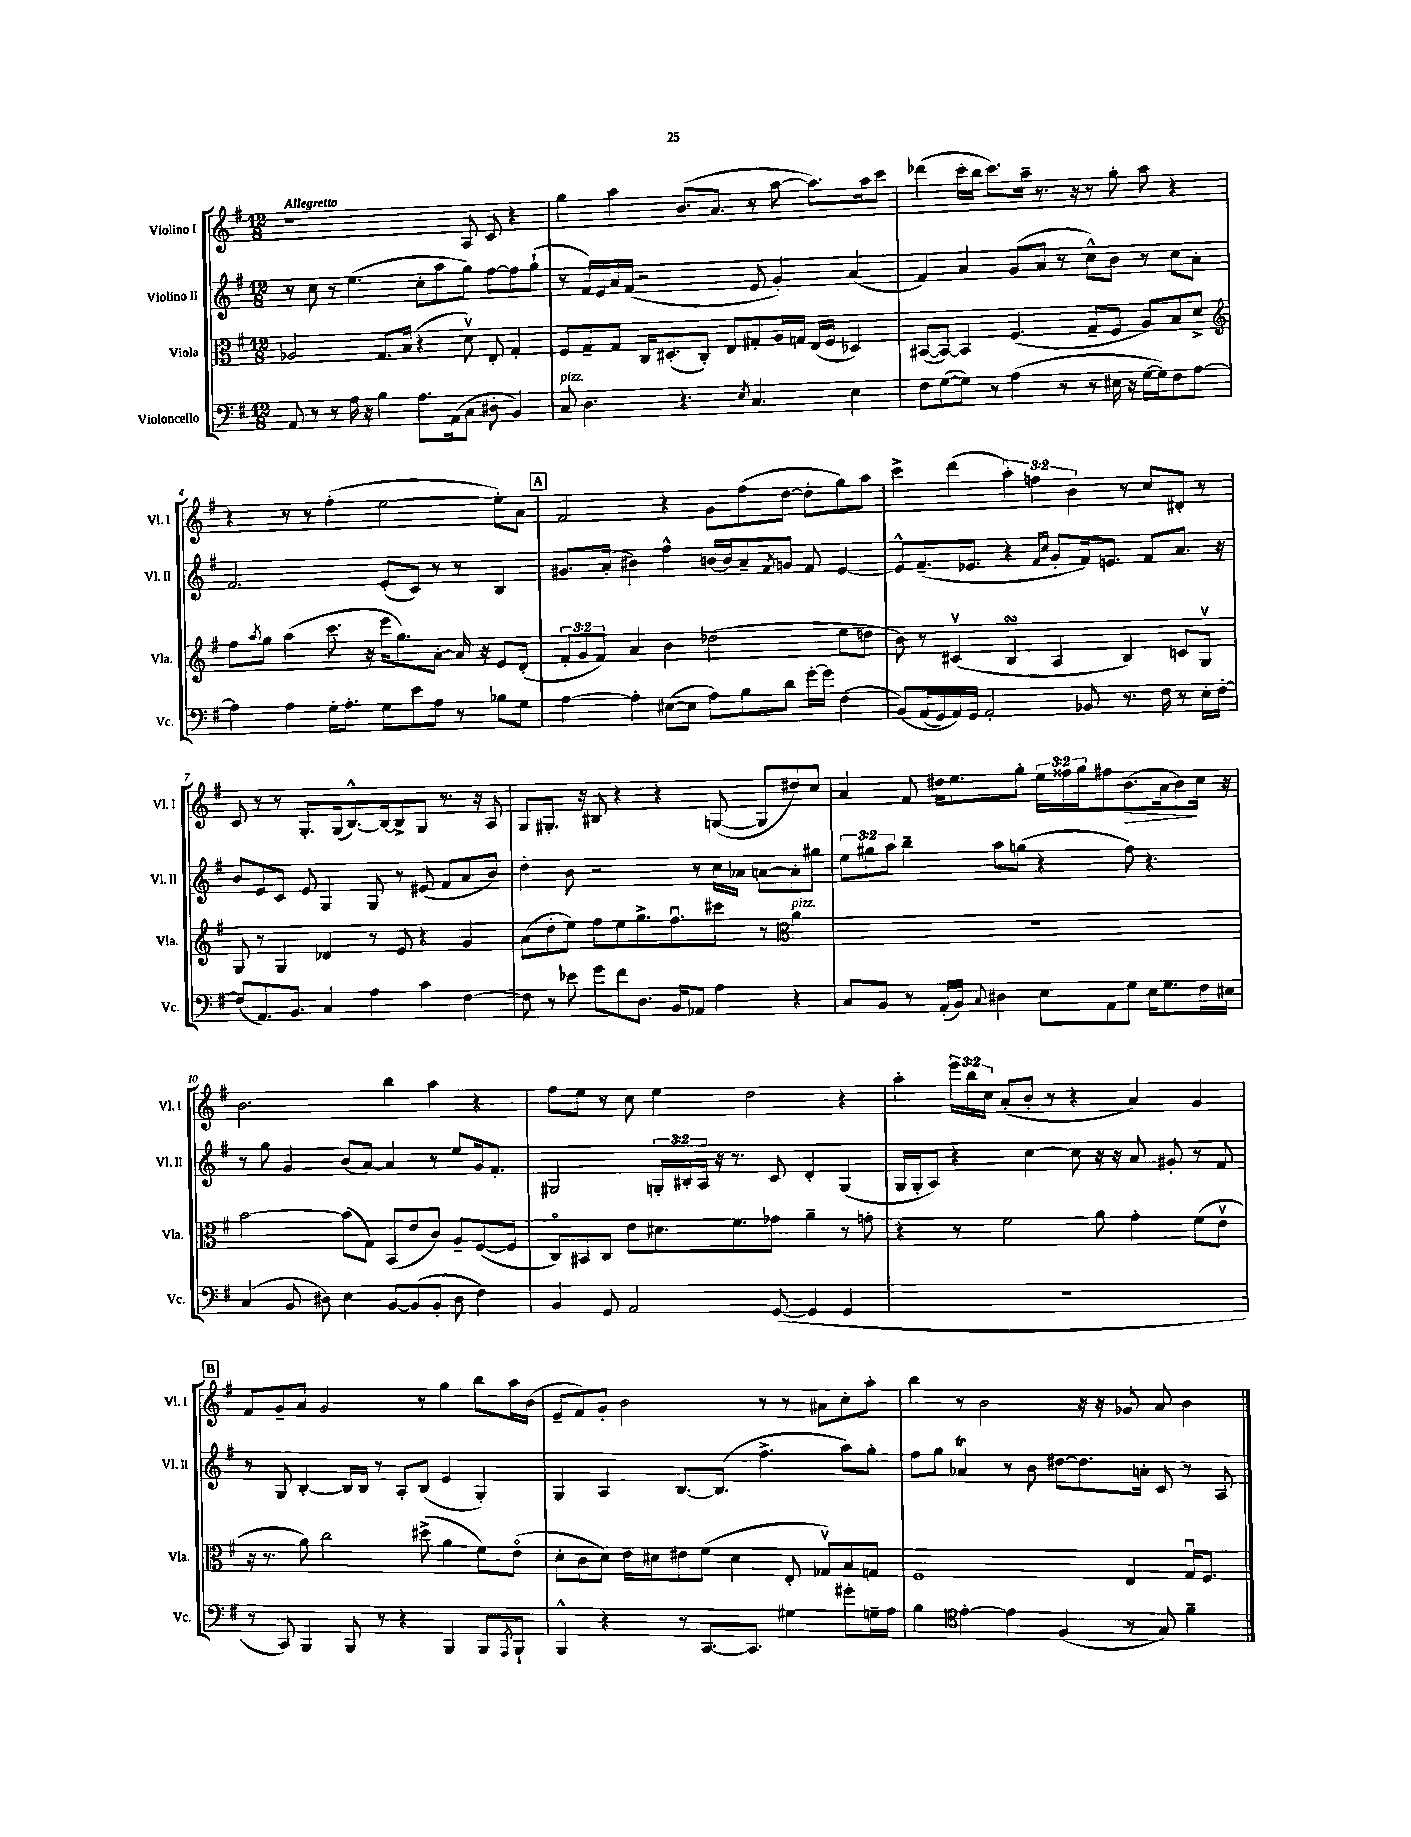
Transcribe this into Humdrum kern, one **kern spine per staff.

**kern	**kern	**kern	**kern	**dynam
*part4	*part3	*part2	*part1	*part1
*staff4	*staff3	*staff2	*staff1	*staff1
*I"Violoncello	*I"Viola	*I"Violino II	*I"Violino I	*
*I'Vc.	*I'Vla.	*I'Vl. II	*I'Vl. I	*
*clefF4	*clefC3	*clefG2	*clefG2	*
*k[f#]	*k[f#]	*k[f#]	*k[f#]	*
*M12/8	*M12/8	*M12/8	*M12/8	*
=1	=1	=1	=1	=1
!	!	!	!LO:TX:a:B:t=Allegretto	!
8AA/	2A-X/	8r	1r	.
8r	.	8cc\	.	.
8r	.	8r	.	.
16A\	.	(4.ee\	.	.
16r	.	.	.	.
4B\	8.G/L	.	.	.
.	(16B/Jk	.	.	.
8.A\L	4r	8cc'\L	.	.
.	.	8aa\	.	.
(16AA\k	.	.	.	.
8C\J	8dv\)	8gg\J)	8A/	.
8D#X'\	8E'/	[8ff#\L	8c/	.
4BB/)	4G'/	8ff#\]	4r	.
.	.	(8gg`\J	.	.
=2	=2	=2	=2	=2
!LO:TX:a:i:t=pizz.	!	!	!	!
8C/	8F#/L	8r	4gg\	.
4.D\	8G~/	16f#/LL)	.	.
.	.	16e/	.	.
.	8G/J	16a/	4aa\	.
.	.	(16f#/JJ	.	.
.	16C/KL	2r	.	.
.	(8.D#X'/	.	.	.
4.r	.	.	(8.b/L	.
.	8C'/J)	.	.	.
.	.	.	8.a/J	.
.	8E/L	.	.	.
8qE/	.	.	.	.
4.C/	8G#X'/	8e/	8r	.
.	16A/L	4g'/)	[8aa\	.
.	16Gn/JJ	.	.	.
.	(16E/LL	.	8.aa\L])	.
.	16F#/JJ	.	.	.
4E\	4D-X/)	(4a/	.	.
.	.	.	16aa\k	.
.	.	.	8ccc\J	.
=3	=3	=3	=3	=3
8F#\L	([8BB#X/L	4f#/)	(4ddd-X\	.
([8G\	8BB#/J_)	.	.	.
8G\J])	4BB#/]	4a/	16ccc'\LL	.
.	.	.	16bb\JJ	.
8r	.	.	8.ccc\L)	.
(4A\	(4.F#/	(8g/L	.	.
.	.	.	16aa~\Jk	.
.	.	8a/J	8.r	.
8r	.	8r	.	.
.	.	.	16r	.
8r	8G~/L	8cc^^\L)	8r	.
16E#X\	8F#/J	8b\J	8gg'\	.
16r	.	.	.	.
[16G\LL	8A/L)	8r	8aa\	.
16G\J])	.	.	.	.
8F#\	8B/	8cc\L	4r	.
[8A\J	8d^/J	8a'\J	.	.
!!LO:LB:g=z
=4	=4	=4	=4	=4
*	*clefG2	*	*	*
4A\]	8ff#\L	2.f#/	4r	.
.	8qaa/	.	.	.
.	8gg\J	.	.	.
4A\	(4aa\	.	8r	.
.	.	.	8r	.
16G'\KL	8.ccc\	.	(4ff#'\	.
8.A'\J	.	.	.	.
.	16r	.	.	.
8G\L	16eee\KL	(8e'/L	[2ee\	.
.	8.gg\)	.	.	.
8e\	.	8c/J)	.	.
8A\J	[8a'\J	8r	.	.
8r	16a/]	8r	.	.
.	16r	.	.	.
8B-X\L	8e/L	4B/	8ee'\L])	.
8G\J	(8d'/J	.	8a\J	.
!!LO:REH:place=s1:t=A
=5	=5	=5	=5	=5
[4A\	12f#'/L	8.g#X/L	2f#/	.
.	12g/	.	.	.
.	12f#/J)	.	.	.
.	.	(16a'/Jk	.	.
4A'\]	4a/	4b#X\)	.	.
([8E#X\L	4b\	4ff#^^\	4r	.
8E#\J]	.	.	.	.
8A\L)	(2dd-X\	(16bn/LL	8g\L	.
.	.	16b/J)	.	.
8B\	.	8a~/	(8ff#\	.
.	.	8qf#/	.	.
8d\J	.	8gn/J	[8dd\J	.
[16g'\LL	.	8f#/	8dd'\L]	.
16g\JJ]	.	.	.	.
(4F#\	8ee\L	[4e/	8gg\)	.
.	8ddn\J	.	8aa\J	.
=6	=6	=6	=6	=6
(8BB/L)	8b\)	8e^^/L]	4ccc^\	.
(16AA/L	8r	(8.f#~/	.	.
16GG/)	.	.	.	.
16AA/)	(4c#Xv/	.	(4ddd\	.
16GG/JJ	.	8.e-X/J	.	.
2AA'/	.	.	.	.
.	4BsSsS/	4r	6aa'\)	.
.	.	.	6ffn\	.
.	.	16qqf#/LL	.	.
.	.	16qqcc/JJ	.	.
.	4A/	8g'/L	.	.
.	.	.	6b\	.
8BB-X/	.	16f#/k)	.	.
.	.	8.en/J	.	.
8.r	4B/)	.	8r	.
.	.	8f#/L	8cc/L	.
16F#\	.	.	.	.
8r	8cn/L	8.a/J	8d#X'/J	.
16E'\LL	8Gv/J	.	8r	.
[16F#'\JJ	.	16r	.	.
!!LO:LB:g=z
=7	=7	=7	=7	=7
(8F#/L]	8G/	8b/L	8c/	.
8.AA/)	8r	8e/	8r	.
.	4G/	8c/J	8r	.
8.BB/J	.	.	.	.
.	.	8e/	8.G'/L	.
4C/	4d-X/	4G/	.	.
.	.	.	(16G/k	.
.	.	.	[8.B^^/)	.
4A\	8r	8G/	.	.
.	.	.	16B/k_	.
.	8e/	8r	8B^/]	.
4c\	4r	(8e#X/	8G/J	.
.	.	8f#/L	8.r	.
[4F#\	4g/	8a/	.	.
.	.	.	16r	.
.	.	8b/J)	8A/	.
=8	=8	=8	=8	=8
8F#\]	(8a\L	4dd'\	8G/L	.
8r	8dd'\	.	8.G#X'/J	.
8e-X\	8ee\J)	8b\	.	.
.	.	.	16r	.
8g\L	8ff#\L	2r	8B#X/	.
8f#\	8ee\	.	4r	.
8.D\J	8.gg^\	.	.	.
.	.	.	4r	.
16BB/KL	8.ff#u\	.	.	.
8AA-X/J	.	8r	.	.
4A\	8ccc#X\J	16cc\LL	([8Gn/	.
.	.	16a-X\JJ	.	.
.	8r	[8an\L	8G/L]	.
*	*clefC3	*	*	*
!	!LO:TX:a:i:t=pizz.	!	!	!
4r	4a\	8a'\]	8dd#X/)	.
.	.	8gg#X\J	8cc/J	.
=9	=9	=9	=9	=9
8C/L	1.r	12ee\L	4a/	.
.	.	12gg#X\	.	.
8BB/J	.	.	.	.
.	.	12aa\J	.	.
8r	.	4bb~\	8f#/	.
(16AA'/LL	.	.	16dd#X\KL	.
16BB/JJ)	.	.	8.ee\	.
8qqC/	.	.	.	.
4D#X\	.	8aa\L	.	.
.	.	(8ggn\J	8gg'\J	.
8E\L	.	4r	24ee\LL	.
.	.	.	24ff##X\	.
.	.	.	24gg\J	.
8AA\	.	.	8ff#X\	.
!	!	!	!	!LO:HP:b
8G\J	.	8ff#\)	(8.b\	>
16E\KL	.	4.r	.	.
8.G\	.	.	16a\k	.
.	.	.	8b\)	.
16F#\L	.	.	16cc\Jk	]
16E#X\JJ	.	.	16r	.
!!LO:LB:g=z
=10	=10	=10	=10	=10
(4C/	[2b\	8r	2.b\	.
.	.	8gg\	.	.
8BB/	.	4g/	.	.
8D#X\)	.	.	.	.
4E\	(8b\L]	(8b/L	.	.
.	8G\J)	[8a/J)	.	.
[8BB/L	(8BB/L	4a/]	4bb\	.
(8BB/]	8e/	.	.	.
8BB'/J	8c/J)	8r	4aa\	.
8D#\	8A~/L	8ee/L	.	.
4F#\)	([8F#/	16g/k	4r	.
.	.	8.f#'/J	.	.
.	8F#/J]	.	.	.
=11	=11	=11	=11	=11
4BB/	8C/L)	2G#X/	8ff#\L	.
.	8BB#X/	.	8ee\J	.
8GG/	8C/J	.	8r	.
2AA/	8e\L	.	8cc\	.
.	8.d#X\	24Gn'/LL	4ee\	.
.	.	24B#X'/	.	.
.	.	24A/JJ	.	.
.	.	16r	.	.
.	8.f#\	8.r	.	.
.	.	.	2dd\	.
([8GG/	8g-X\J	8c/	.	.
4GG/]	4a~\	4d'/	.	.
4GG/	8r	(4G/	4r	.
.	8gn'\	.	.	.
=12	=12	=12	=12	=12
1.r	4r	16G/LL	4aa'\	.
.	.	16G'/J	.	.
.	.	8A/J)	.	.
.	8r	4r	24eee\LL	.
.	.	.	24bb\	.
.	.	.	24cc\JJ	.
.	2f#\	.	(8a'/L	.
.	.	[4cc\	8b'/J	.
.	.	.	8r	.
.	.	8cc\]	4r	.
.	8a\	16r	.	.
.	.	16r	.	.
.	4g'\	8a/	4a/)	.
.	.	8g#X'/	.	.
.	(8f#\L	8r	4g/	.
.	8ev\J	8f#/	.	.
!!LO:LB:g=z
!!LO:REH:place=s1:t=B
=13	=13	=13	=13	=13
8r	16r	8r	8f#/L	.
.	8.r	.	.	.
8CC/)	.	8G/	8g~/	.
4BBB/	8a\)	[4B'/	8a/J	.
.	2cc\	.	2g/	.
8BBB/	.	16B/LL]	.	.
.	.	16B/JJ	.	.
8r	.	8r	.	.
4r	.	8A'/L	.	.
.	(8dd#X^\	(8B/J	8r	.
4BBB/	4a\	4e/	4gg\	.
8BBB/L	8f#\L)	4G'/)	8bb\L	.
8qAAA/	.	.	.	.
8BBB`/J	(8e\J	.	16aa\L	.
.	.	.	(16b\JJ	.
=14	=14	=14	=14	=14
4BBB^^/	8d'\L	4G/	8e~/L	.
.	8c\	.	8f#/)	.
4r	8d\J)	4A/	8g'/J	.
.	16e\LL	.	2b\	.
.	16d#X\J	.	.	.
8r	8e#X\	[8.B/L	.	.
[8.CC/L	(8f#\J	.	.	.
.	.	(8.B/J]	.	.
.	4d#\	.	.	.
8.CC/J]	.	.	.	.
.	.	4.ff#^\	8r	.
4G#X\	8E'/	.	8r	.
.	8G-Xv/L)	.	8a#X\L	.
8g#X'\L	8B/	8aa\L)	8cc'\	.
16Gn~\L	8Gn/J	8gg'\J	8aa'\J	.
16A\JJ	.	.	.	.
=15	=15	=15	=15	=15
4B\	1F#	8ff#\L	4bb\	.
.	.	8gg\J	.	.
*clefC4	*	*	*	*
[4e'\	.	4a-XT/	8r	.
.	.	.	2b\	.
4e\]	.	8r	.	.
.	.	8b\	.	.
(4F#/	.	[8dd#X\L	.	.
.	.	8.dd#\]	16r	.
.	.	.	16r	.
8r	4E/	.	8g-X/	.
.	.	16an'\Jk	.	.
8G/)	.	8c/	8a/	.
4f#~\	16Gu/KL	8r	4b\	.
.	8.F#/J	.	.	.
.	.	8A/	.	.
==	==	==	==	==
*-	*-	*-	*-	*-
